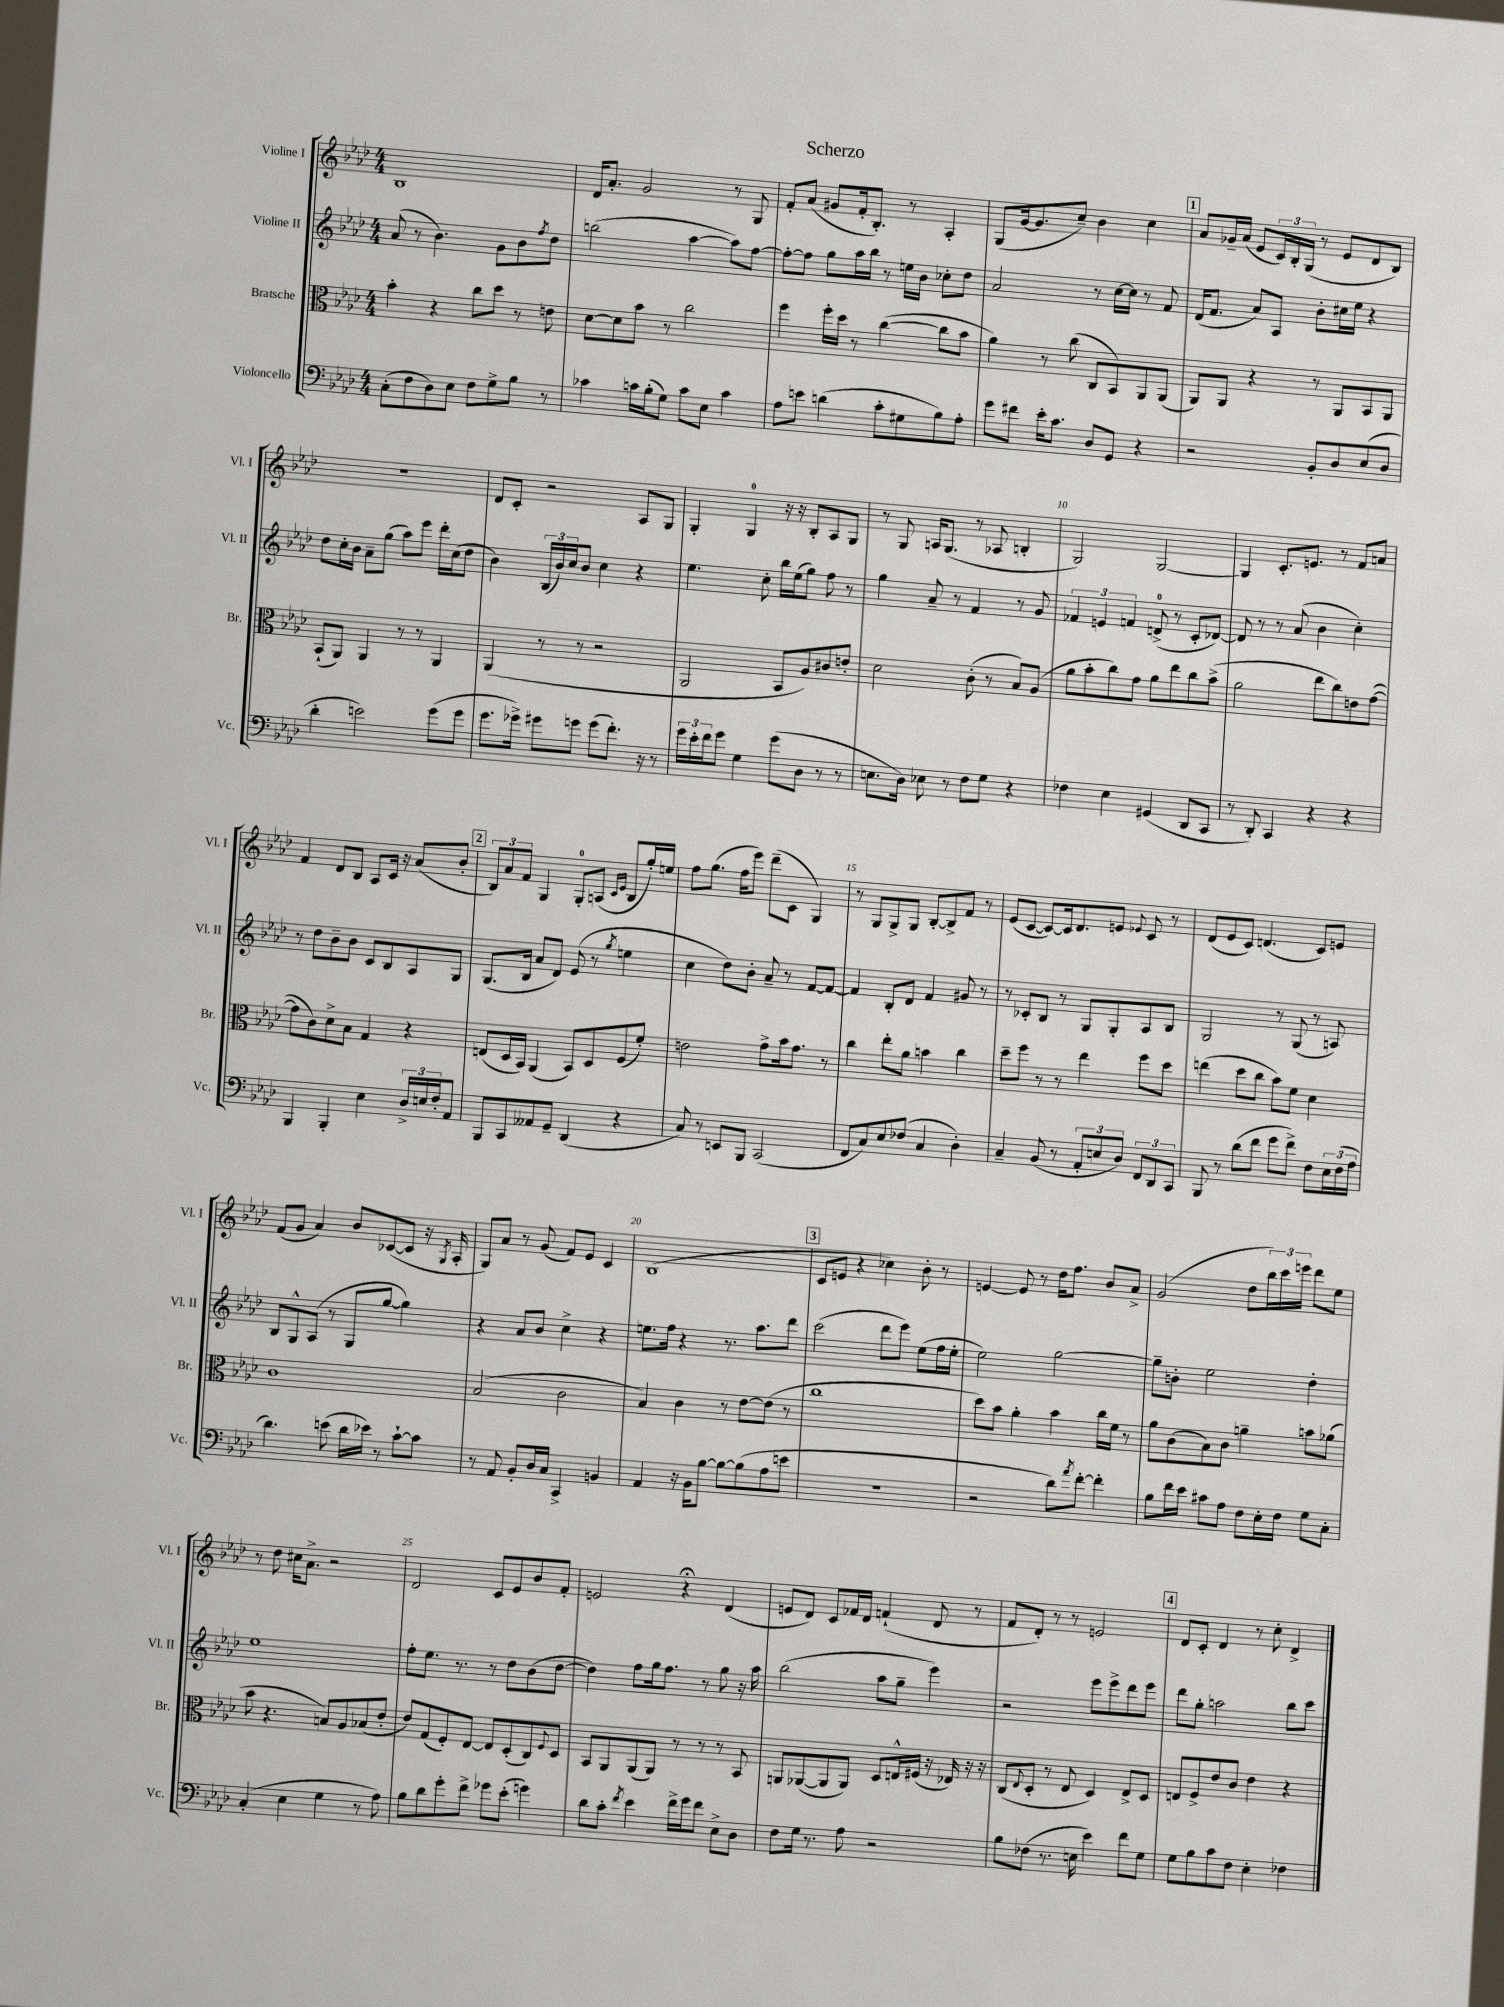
\header { title = "Scherzo" }
<<
\new StaffGroup <<
\new Staff = "s0" \with { instrumentName = "Violine I" shortInstrumentName = "Vl. I" } {
    \clef treble \key aes \major \numericTimeSignature \time 4/4
    bes1 |
    des'16 aes'8.-. g'2 r8 g8 |
    f'8-. aes'8( gis'8 f'16-. bes8.-.) r8 aes4-. |
    g8( g'16~ g'8. c''8--) bes'4 c''4 |
    \mark \markup { \box "1" } aes'8 ges'16-- aes'16( ees'8 \tuplet 3/2 { c'16) bes16-. g16( } r8 ees'8 des'8 bes8) |
    R1 |
    des'8 c'8-. r2 aes8 g8 |
    g4-. g4-0 r16 r16 bes8-. aes8 g8 |
    r8 g8 a16 g8.( r8 aes8 b4-. |
    g2) g2~ |
    g4 c'8.-. e'8. r8 f'8 a'8 |
    f'4 des'8 bes8 aes8 c'16 r16 aes'8( bes'8-. |
    \mark \markup { \box "2" } \tuplet 3/2 { bes8) aes'8 f'8 } g4 g8-0-. a8( \grace { c'16 ees'16 } bes8 g''16-.) e''16 |
    f''8 g''8.( f''16 ees'''8) des'''8--( c'8 g4) |
    r8 g8 g8-> g8 bes8~-. bes8-> f'8 r8 |
    ees'8( c'8~ c'8~) c'16 des'8. e'8 \appoggiatura { ees'8 } c'8 r8 |
    des'8( ees'8 c'8) d'4.( c'8) e'8 |
    f'8( g'8 aes'4) bes'8 ces'8~( ces'8 r16 \acciaccatura { g8 } aes16-. |
    g8) aes'8 r8 g'8( f'8) ees'8 c'4 |
    bes1( |
    \mark \markup { \box "3" } c'8 e'8 r4 ces''4) bes'8-. r8 |
    e'4~ e'8 r8 des''16 f''8. bes'8 aes'8-> |
    g'2( des''8 \tuplet 3/2 { bes''16) c'''16 e'''16 } des'''8 ees''8 |
    r8 des''8 cis''16 aes'8.-> r2 |
    des'2 c'8 ees'8 bes'8 f'8-. |
    e'2 r4\fermata des'4( |
    e'8 des'8) c'8 fes'16 des'16 f'4-!( des'8 r8 |
    f'8 des'8-.) r8 r8 e'2 |
    \mark \markup { \box "4" } des'8 c'8-. des'4 r8 c''8-. des'4-> \bar "|." |
}
\new Staff = "s1" \with { instrumentName = "Violine II" shortInstrumentName = "Vl. II" } {
    \clef treble \key aes \major \numericTimeSignature \time 4/4
    aes'8( r8 bes'4.) g'8 bes'8 \acciaccatura { f''8 } des''8 |
    b''2( aes''4~ aes''8) f''8~ |
    f''8~-. f''8 g''8 aes''16 bes''16 r8 e''16 bes'16 ces''8-. des''8 |
    aes'2 r8 c''16~ c''16 r8 f'8 |
    \mark \markup { \box "1" } des'16( f'8. aes'8) aes8 bes'8-. cis''16 ees''16 r4 |
    des''8 c''16-. bes'16 aes'8-- g''8( aes''8) ees'''8 des'''16-. c''16( des''8 |
    bes'4) \tuplet 3/2 { bes16( bes'16) c''16 } bes'8 c''4 r4 |
    ees''4. c''8-. bes''16 ees''16( g''8) f''8 r8 |
    g''4 aes'8-- r8 f'4 r8 g'8 |
    \tuplet 3/2 { fes'4 e'4 f'4 } d'8-0->( r8 c'8-. des'8~) |
    des'8 r8 r8 aes'8( bes'4 c''4-.) |
    r8 des''8 bes'8-- bes'8 c'8 bes8 aes8 g8 |
    \mark \markup { \box "2" } g8.( bes16 aes'8 des'8) ees'8( r8 \acciaccatura { g''8 } e''4 |
    c''4 des''8) bes'8-. aes'8-- r8 f'8~ f'8~ |
    f'4 bes8-. des'8 f'4 gis'8 r8 |
    r8 ces'8-. bes8 r8 g8 g8-. aes8 bes8 |
    g2 r8 g8( r8 a8) |
    bes8 g8-^ aes8( r8 g8 g''8~ g''4) |
    r4 aes'8 bes'8 c''4-> r4 |
    e''8. f''16 r4 r8. aes''8. des'''8 |
    \mark \markup { \box "3" } c'''2( des'''8 ees'''8) ees''8( f''16 ees''16-. |
    ees''2) g''2~ |
    g''8-- b'8-. ees''2 des''4-. |
    ees''1 |
    f''8-. ees''8. r8. r8 des''8 bes'8( des''8~ |
    des''4) f''8 g''16 f''8. r8 g''8 r16 aes''16 |
    bes''2( aes''8 g''8-- ees'''4) |
    r2 ees'''8 ees'''8-> des'''8 ees'''8 |
    \mark \markup { \box "4" } des'''8 g''8-. a''2 bes''8 c'''8 \bar "|." |
}
\new Staff = "s2" \with { instrumentName = "Bratsche" shortInstrumentName = "Br." } {
    \clef alto \key aes \major \numericTimeSignature \time 4/4
    bes'4-. r4 c''8 des''8 r8 e'8 |
    des'8~ des'8 bes'8 r8 c''2 |
    f''4 f''16-. des''16 r8 c''4~( c''8 bes'8 |
    aes'4) r8 c''8( c8 bes,8) aes,8 aes,8( |
    \mark \markup { \box "1" } aes,8) aes,8 r4 r8 aes,8 bes,8 aes,8 |
    bes,8-!( aes,8) aes,4 r8 r8 aes,4 |
    aes,4( r8 r8 r2 |
    aes,2 bes,8 aes8) cis'8 e'8-. |
    des'2 c'8-.( r8 bes8) aes8( |
    aes'8 bes'8-. c''8) g'8 aes'8 ees''8 c''8 bes'8->( |
    aes'2 ees''8 c''8) e'8 g'8~( |
    g'8 c'8) des'8-> bes8 g4 r4 |
    \mark \markup { \box "2" } e8( des16 bes,16) aes,4( bes,8) des8 f8( f'8-.) |
    e'2 g'8-> bes'16 g'8. r8 |
    c''4 ees''8-. aes'8 b'4 c''4 |
    des''8-- f''8 r8 r8 ees''4 f''8 des''8 |
    e''4( des''8 c''8 bes'8) f'8 des'4 |
    c'1 |
    bes2( c'2 |
    bes4) c'4 r8 ees'8~ ees'8( r8 |
    \mark \markup { \box "3" } c''1 |
    des''8) bes'8 aes'4-. bes'4 c''16 f'16 r8 |
    aes'8 c'8( bes8) c'8 a'4-- b'8 aes'8( |
    bes'8 r4. b8) aes8 bes8( ees'8-. |
    ees'8) g8( f8-.) ees8~ ees8 des8-.( c8) \appoggiatura { f8 } des8 |
    bes,8 aes,8 aes,8( aes,8) r8 r8 r8 bes,8 |
    a,8 aes,8~( aes,8 aes,8) des8 e16-^ fis16( r16 ees16) r16 r16 |
    c8( \appoggiatura { ees8 } des8-. r8 ees8 des4) ees8-> des8 |
    \mark \markup { \box "4" } e8 f8-> ees'8 c'8 ees'4 r4 \bar "|." |
}
\new Staff = "s3" \with { instrumentName = "Violoncello" shortInstrumentName = "Vc." } {
    \clef bass \key aes \major \numericTimeSignature \time 4/4
    c8-.( f8 des8) ees8 f8 g8-> bes8 r8 |
    ces'4 c'16 bes16-.( g8) c'8 ees8 c'4 |
    aes8 e'8 d'4( c'8-. gis8 bes8) aes8-. |
    g'8 fis'8 ees'16-. c'8. des8 g,8 r4 |
    \mark \markup { \box "1" } r2 bes,8-. des8 ees8( des8 |
    des'4-. e'2) g'8( g'8 |
    g'8. ges'16->) gis'8 g'8 g'8( f'8.-.) r16 r8 |
    \tuplet 3/2 { g'16 ees'16-. f'16 } g'8 g4 g'8( des8 r8 r8 |
    e8. des16) ees8 r8 f8 g8 r4 |
    fes4 ees4 gis,4( des,8 c,8 |
    r8 des,8-.) c,4 r4 r4 |
    bes,,4 bes,,4-. ees4 \tuplet 3/2 { des16-> e16 f16-. } aes,8 |
    \mark \markup { \box "2" } bes,,8 c,8 aeses,8 g,8-- des,4( r4 |
    c8) r8 e,8 bes,,8 c,2( |
    f,8 c8) ees8 fes8( c4 des4-.) |
    c4-- bes,8( r8 \tuplet 3/2 { aes,8-. e8 des8) } \tuplet 3/2 { f,8 des,8 c,8 } |
    bes,,8 r8 des'8( f'8 g'8 f'8->) f8 \tuplet 3/2 { ees16 f16( aes16 } |
    des'4.) e'8( des'16 ees'16) r8 c'8~-! c'8 |
    r8 aes,8 bes,8-. des16 c16 c,4-> b,4 |
    aes,4 r16 bes,16 bes8~ bes8~ bes8( aes8 e'8 |
    \mark \markup { \box "3" } R1 |
    r2 des'8) \acciaccatura { aes'8 } f'8~-. f'4-. |
    bes8 f'16 ees'16 cis'8 aes8 f8 ees16-. f16 g8 c8-. |
    c4-.( ees4 g4 r8 aes8) |
    bes8 des'8 g'8-. f'8-> ges'8 ees'8-.( g'4) |
    des'8 c'8-. \acciaccatura { f'8 } ees'4 f'16-> g'16 f'8 ees8-> des8 |
    f8 g16 r8. aes8 r2 |
    bes8 fes8( r8. e16 ees'4) f'8 g8 |
    \mark \markup { \box "4" } g8 bes8 c'8 f8 ees4-. fes4 \bar "|." |
}
>>
>>
\layout { \context { \Score \override BarNumber.break-visibility = ##(#f #t #t) barNumberVisibility = #(every-nth-bar-number-visible 5) } }
